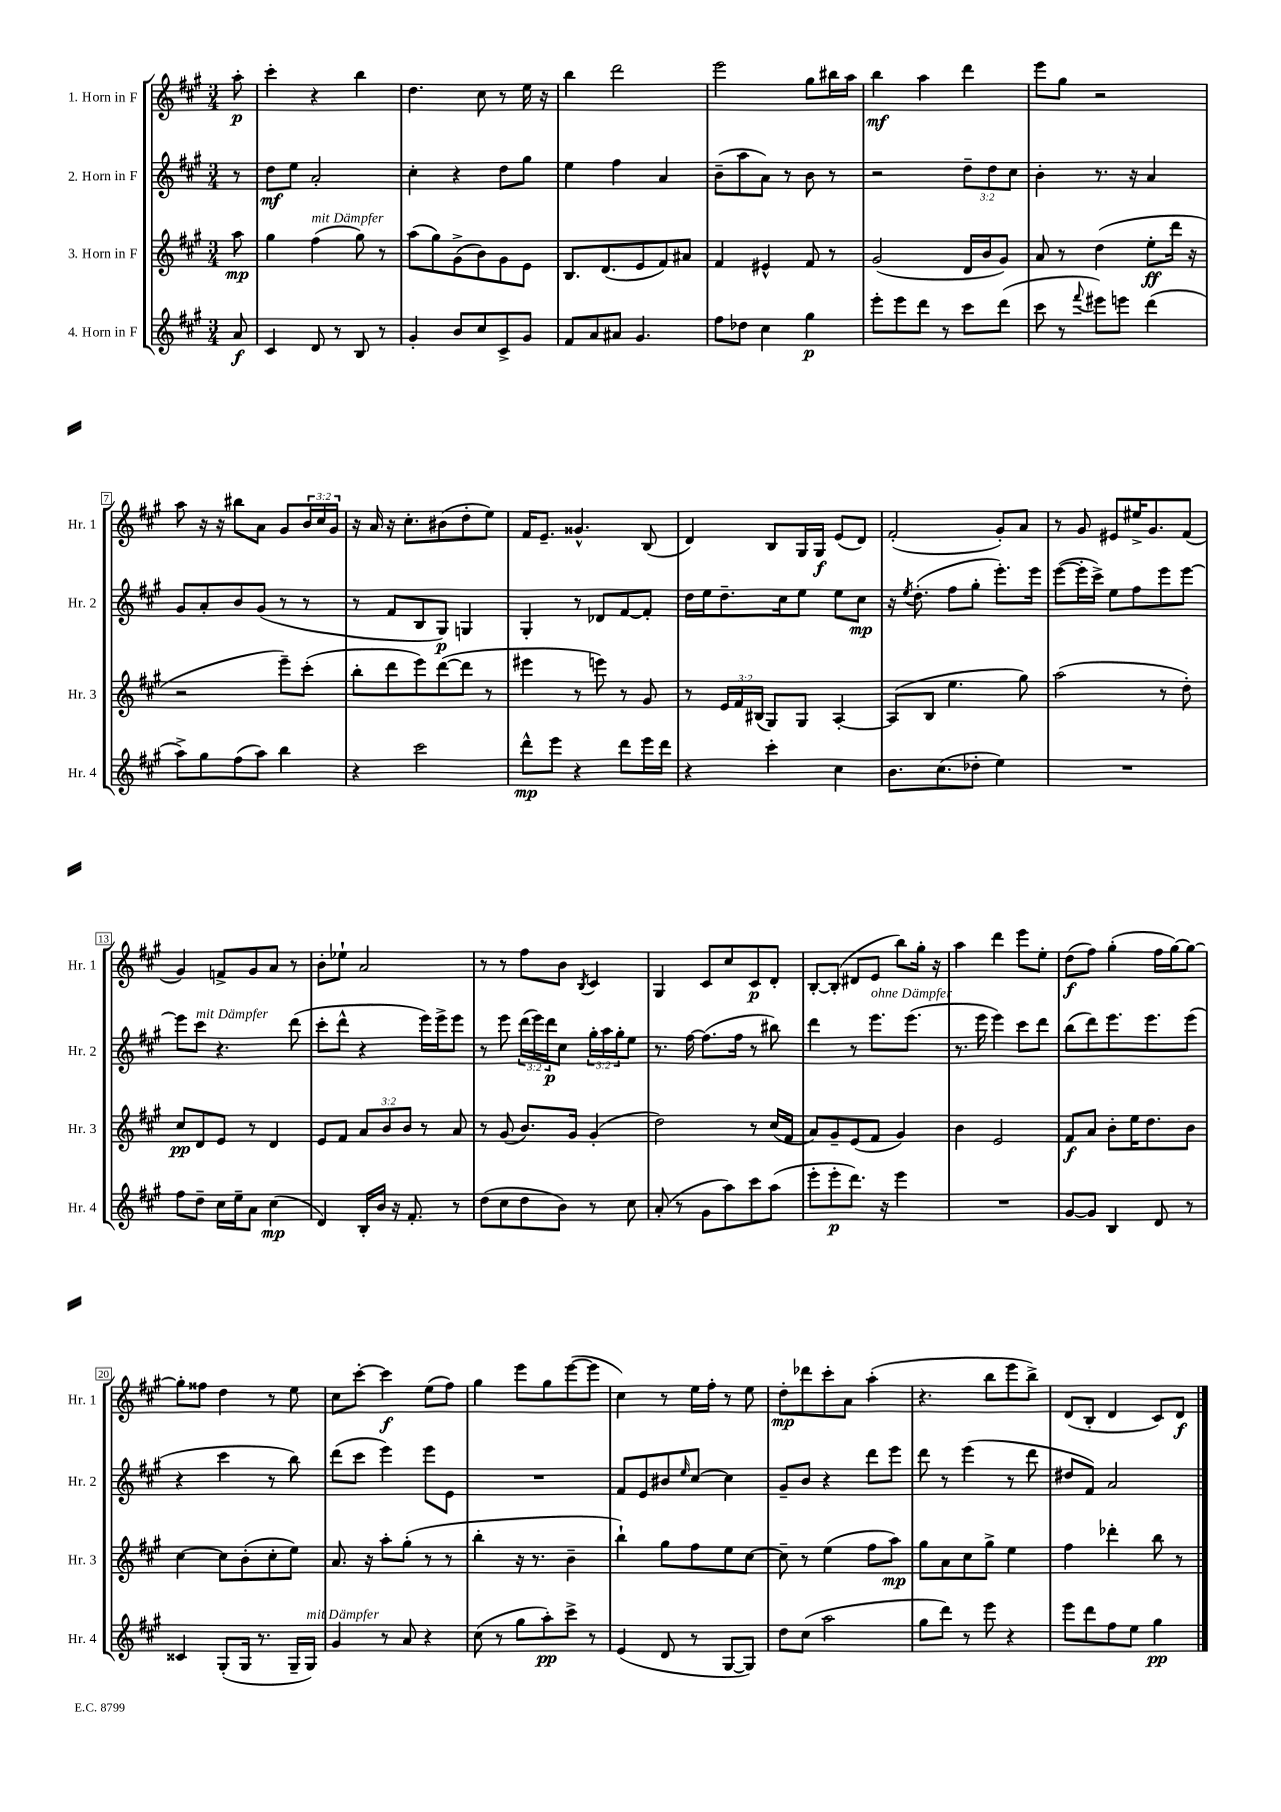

**kern	**kern	**kern	**kern
*staff4	*staff3	*staff2	*staff1
*clefG2	*clefG2	*clefG2	*clefG2
*k[f#c#g#]	*k[f#c#g#]	*k[f#c#g#]	*k[f#c#g#]
*M3/4	*M3/4	*M3/4	*M3/4
8a	8aa	8r	8aa'
=	=	=	=
4c#	4gg#	8dd	4ccc#'
.	.	8ee	.
8d	(4ff#	2a'	4r
8r	.	.	.
8B	8gg#)	.	4bb
8r	8r	.	.
=	=	=	=
4g#'	(8aa	4cc#'	4.dd
.	8gg#)	.	.
8b	(8g#^	4r	.
8cc#	8b)	.	8cc#
8c#^	8g#	8dd	8r
8g#	8e	8gg#	16ee
.	.	.	16r
=	=	=	=
8f#	8.B	4ee	4bb
8a	.	.	.
.	(8.d	.	.
8a#	.	4ff#	2ddd
4.g#	8e	.	.
.	8f#)	4a	.
.	8a#	.	.
=	=	=	=
8ff#	4f#	(8b~	2eee
8dd-	.	8aa	.
4cc#	4e#^^	8a)	.
.	.	8r	.
4gg#	8f#	8b	8gg#
.	8r	8r	16bb#
.	.	.	16aa
=	=	=	=
8eee'	(2g#	2r	4bb
8eee	.	.	.
8ddd	.	.	4aa
8r	.	.	.
8ccc#	16d	12dd~	4ddd
.	16b	.	.
.	.	12dd	.
(8ddd	8g#)	.	.
.	.	12cc#	.
=	=	=	=
8ccc#	8a	4b'	8eee
8r	8r	.	8gg#
8qqfff#	.	.	.
8eee#)	(4dd	8.r	2r
8eee	.	.	.
.	.	16r	.
(4ddd	8ee'	4a	.
.	16ddd	.	.
.	16r	.	.
=	=	=	=
8aa^)	2r	8g#	8aa
8gg#	.	8a'	16r
.	.	.	16r
(8ff#	.	8b	8bb#
8aa)	.	(8g#	8a
4bb	8eee~)	8r	8g#
.	(8ccc#'	8r	24b
.	.	.	24cc#
.	.	.	24g#
=	=	=	=
4r	8bb'	8r	16r
.	.	.	16a
.	8ddd	8f#	16r
.	.	.	8.cc#'
2ccc#	8eee)	8B	.
.	([8ddd	8G#)	(8b#
.	8ddd]	4G	8dd'
.	8r	.	8ee)
=	=	=	=
8ddd^^	4eee#	4G#'	16f#
.	.	.	8.e~
8eee	.	.	.
4r	8r	8r	4.g##^^
.	8eee)	8d-	.
8ddd	8r	[8f#	.
16eee	8g#	8f#']	(8B
16ddd	.	.	.
=	=	=	=
4r	8r	16dd	4d)
.	.	16ee	.
.	24e	8.dd~	.
.	24f#	.	.
.	(24B#	.	.
4ccc#'	8G#)	.	8B
.	.	16cc#	.
.	8G#	8ee	16G#
.	.	.	16G#
4cc#	[4A'	8ee	(8e
.	.	8cc#	8d)
=	=	=	=
8.b	(8A]	16r	(2f#'
.	.	8qee	.
.	.	(8.dd'	.
.	8B	.	.
(8.cc#	.	.	.
.	4.ee	8ff#	.
8dd-'	.	8gg#'	.
4ee)	.	8.eee')	8g#')
.	8gg#)	.	8a
.	.	16eee	.
=	=	=	=
2.r	(2aa	([8eee	8r
.	.	16eee']	8g#
.	.	16ccc#^)	.
.	.	8ee	8e#
.	.	8ff#	16ee#^
.	.	.	8.g#
.	8r	8eee	.
.	8dd')	[8eee	(8f#
=	=	=	=
8ff#	8cc#	8eee]	4g#)
8dd~	8d	8ccc#	.
16cc#	8e	4.r	8f^
16ee~	.	.	.
8a	8r	.	8g#
(4cc#	4d	.	8a
.	.	(8ddd	8r
=	=	=	=
4d)	8e	8ccc#'	8b'
.	8f#	8ddd^^	8ee-`
16B'	12a	4r	2a
16b	.	.	.
.	12b	.	.
16r	.	.	.
.	12b	.	.
8.f#'	.	.	.
.	8r	16eee)	.
.	.	16eee^	.
8r	8a	8eee	.
=	=	=	=
(8dd	8r	8r	8r
8cc#	(8g#	8eee	8r
8dd	8.b)	(24ddd	8ff#
.	.	24eee)	.
.	.	24ddd	.
8b)	.	8cc#	8b
.	16g#	.	.
.	.	.	8qB
8r	(4g#'	24gg#'	4c#
.	.	24aa	.
.	.	24gg#'	.
8cc#	.	8ee	.
=	=	=	=
(8a'	2dd)	8.r	4G#
8r	.	.	.
.	.	[16ff#	.
8g#	.	(8.ff#]	8c#
8aa)	.	.	8cc#
.	.	16ff#	.
8ccc#	8r	8r	8c#
(8aa	(16cc#	8bb#)	8d'
.	16f#	.	.
=	=	=	=
8eee'	8a)	4ddd	[8B'
8eee'	8g#~	.	(8B']
8.ddd)	(8e	8r	8d#
.	8f#	8.eee	8e
16r	.	.	.
4eee	4g#)	.	8bb)
.	.	(8.eee	.
.	.	.	16gg#'
.	.	.	16r
=	=	=	=
2.r	4b	8.r	4aa
.	.	16eee	.
.	2e	4eee)	4ddd
.	.	8ccc#	8eee
.	.	8ddd	8ee'
=	=	=	=
[8g#	8f#	(8bb	(8dd
8g#]	8a	8ddd)	8ff#)
4B	8b'	8.eee	(4gg#'
.	16ee	.	.
.	8.dd	8.eee	.
8d	.	.	16ff#
.	.	.	[16gg#)
8r	8b	(8eee	8gg#_
=	=	=	=
4c##	[4cc#	4r	8gg#']
.	.	.	8ff##
(8G#'	8cc#]	4ccc#	4dd
16G#	(8b'	.	.
8.r	.	.	.
.	8cc#'	8r	8r
16G#~	8ee)	8bb)	8ee
16G#)	.	.	.
=	=	=	=
4g#	8.a	(8ddd	8cc#
.	.	8ccc#	[8ccc#'
.	16r	.	.
8r	8aa'	4eee)	4ccc#]
8a	(8gg#'	.	.
4r	8r	8eee	(8ee
.	8r	8e	8ff#)
=	=	=	=
(8cc#	4bb'	2.r	4gg#
8r	.	.	.
8gg#	16r	.	8eee
.	8.r	.	.
8aa')	.	.	8gg#
8ccc#^	4b~	.	([8eee
8r	.	.	8eee]
=	=	=	=
(4e	4bb`)	8f#	4cc#)
.	.	8e	.
8d	8gg#	8b#	8r
.	.	16qqee	.
8r	8ff#	[8cc#	16ee
.	.	.	16ff#'
[8G#	8ee	4cc#]	8r
8G#])	[8cc#	.	8ee
=	=	=	=
8dd	8cc#~]	8g#~	8dd'
(8cc#	8r	8b	8ddd-
2aa	(4ee	4r	8ccc#'
.	.	.	8a
.	8ff#	8ddd	(4aa'
.	8aa)	8eee	.
=	=	=	=
8gg#	8gg#	8ddd	4.r
8ddd)	8a	8r	.
8r	8cc#	(4eee	.
8eee	8gg#^	.	8bb
4r	4ee	8r	8eee
.	.	8ddd	8bb^)
=	=	=	=
8eee	4ff#	8dd#	(8d
8ddd	.	8f#)	8B'
8ff#	4ddd-'	2a	4d
8ee	.	.	.
4gg#	8bb	.	8c#)
.	8r	.	8d
==	==	==	==
*-	*-	*-	*-
